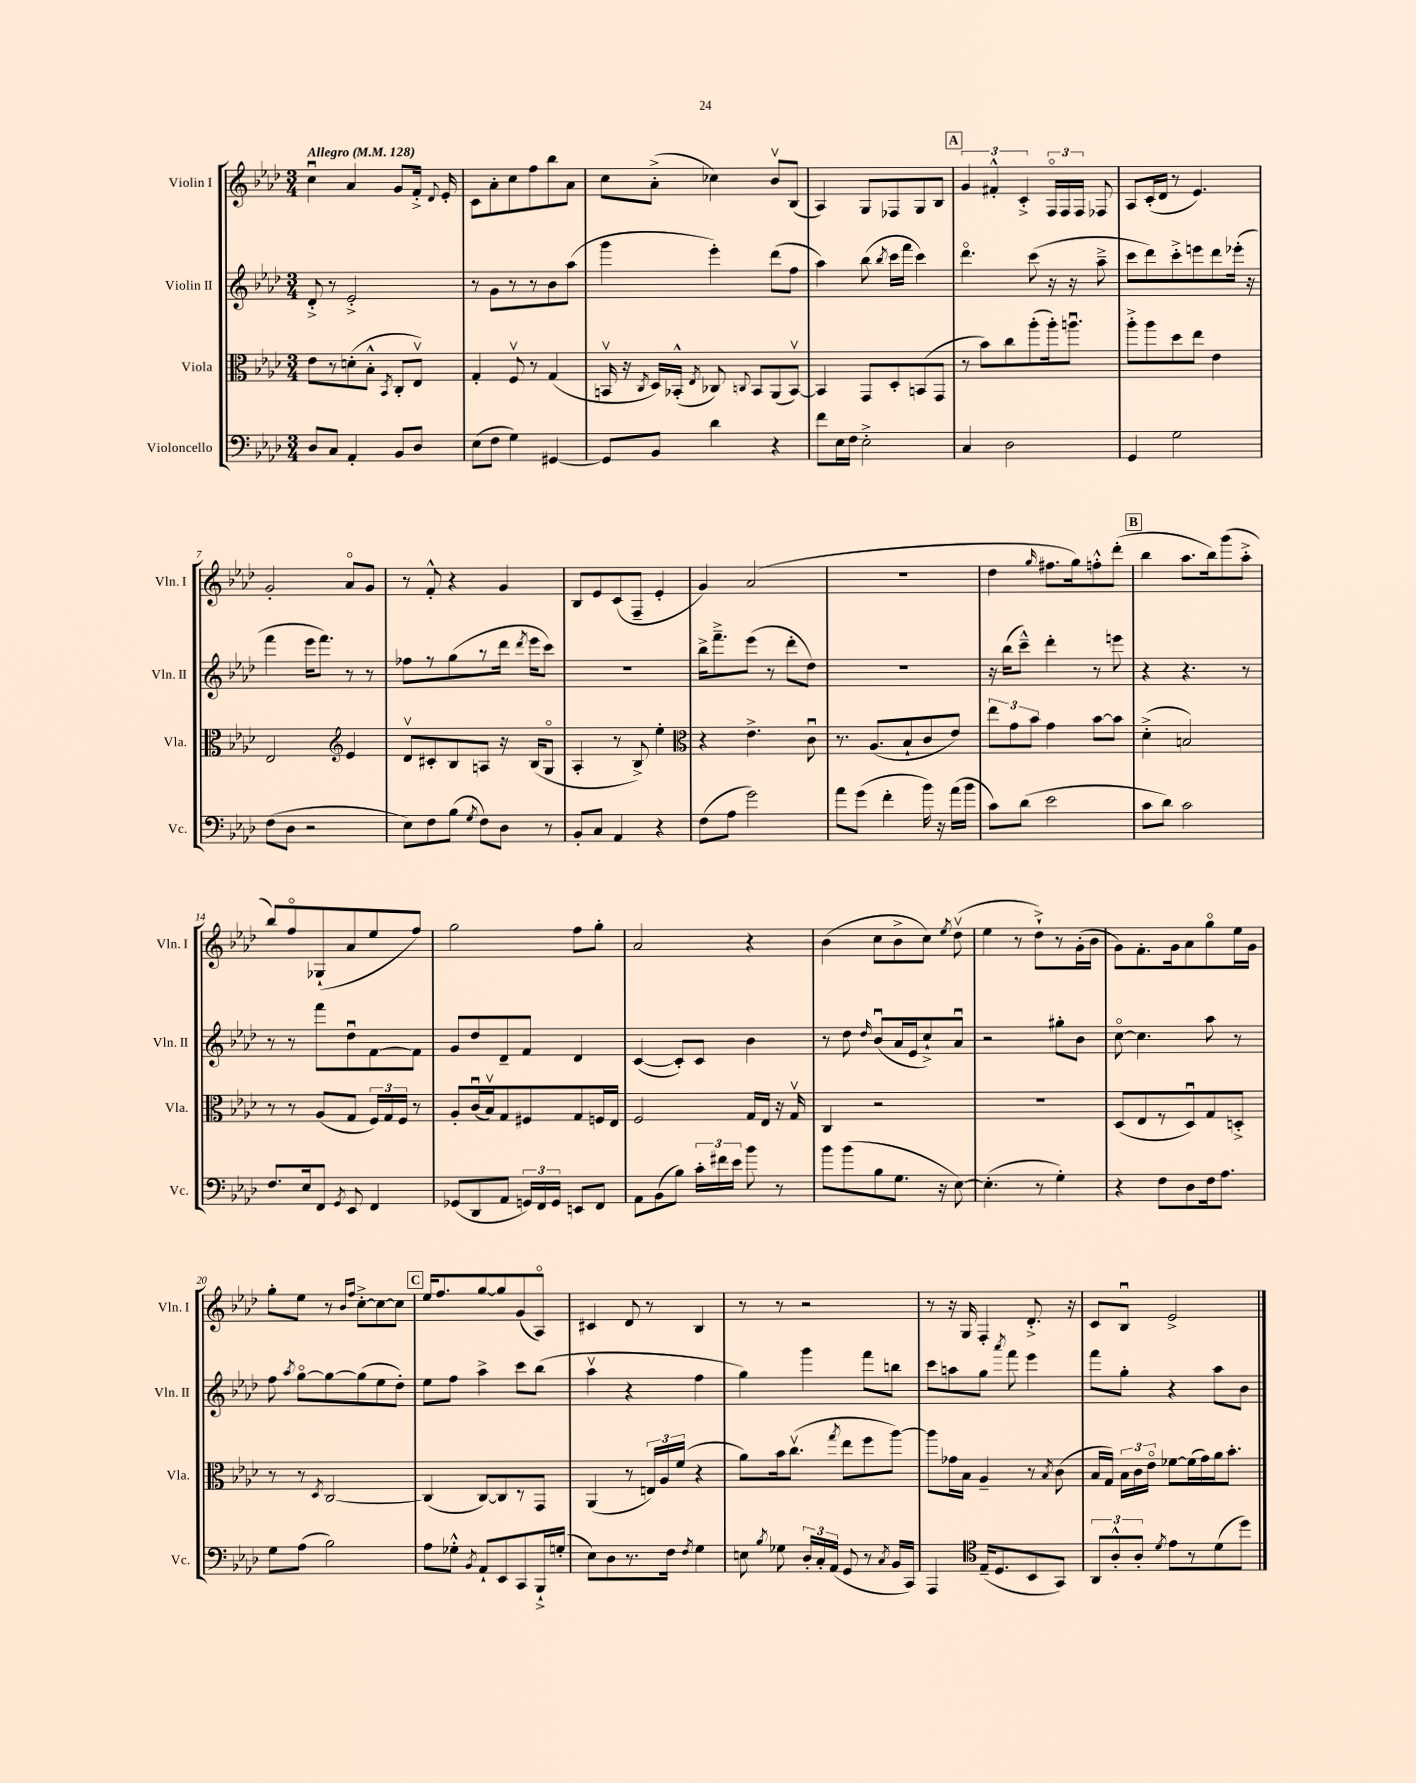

**kern	**kern	**kern	**kern
*staff4	*staff3	*staff2	*staff1
*clefF4	*clefC3	*clefG2	*clefG2
*k[b-e-a-d-]	*k[b-e-a-d-]	*k[b-e-a-d-]	*k[b-e-a-d-]
*M3/4	*M3/4	*M3/4	*M3/4
*MM128	*MM128	*MM128	*MM128
8D-/L	8e-\L	8d-'^/	4ccu\
8C/J	8r	8r	.
4AA-'/	(8d'\	2e-'^/	4a-/
.	8B-'^^\J	.	.
.	8qBB-/	.	.
8BB-/L	8C'/L	.	8g/L
8D-/J	8E-v/J)	.	16f'^/Jk
.	.	.	8qqd-/
.	.	.	16e-'/
=	=	=	=
(8E-\L	4G'/	8r	8c\L
8F\J	.	8g\L	8a-'\
4G\)	8Fv/	8r	8cc\
.	8r	8r	8ff\
[4GG#/	(4G/	8b-\	8bb-\
.	.	(8aa-\J	8a-\J
=	=	=	=
8GG#/]L	16BBv/	4ggg\	8cc\L
.	16r	.	.
.	8qC/	.	.
8BB-/J	16D-/LL)	.	(8a-'^\J
.	(16BB-'^^/JJ	.	.
.	8qE-/	.	.
4d-\	8C-/)	4eee-'\)	4cc-\)
.	8qqC/	.	.
.	8BB-/L	.	.
4r	(8AA-/	(8ddd-\L	8b-v/L
.	[8BB-v/J)	8ff\J	(8B-/J
=	=	=	=
8f\L	4BB-/]	4aa-\)	4A-/)
16E-\L	.	.	.
16F\JJ	.	.	.
2E-'^\	8GG/L	(8bb-\	8G/L
.	.	8qbb-/	.
.	8D-'/	16ccc\LL	8F-/
.	.	16fff\JJ	.
.	(8BB/	4ccc\)	8G/
.	8GG/J	.	8B-/J
=	=	=	=
4C/	8r	4.ddd-o\	6g/
.	8b-\L)	.	.
.	.	.	6f#'^^/
2D-\	8cc\	.	.
.	.	.	6c'^/
.	(8aa-'\	(8ccc\	.
.	16aa-'\k)	16r	24Fo/LL
.	.	.	24F/
.	8.aau\J	16r	.
.	.	.	24F/JJ
.	.	8aa-~^\	8F-/
=	=	=	=
4GG/	8aa-'^\L	8ccc\L	8A-/L
.	8aa-\	8ddd-\)	(16c'/L
.	.	.	16d-/JJ
2G\	8dd-\	8ccc'^\	8r
.	8ee-\J	8eee\	4.e-/)
.	4e-\	8ddd-\	.
.	.	(16eee-'\Jk	.
.	.	16r	.
=	=	=	=
(8F\L	2E-/	4fff\	2g'/
8D-\J	.	.	.
2r	.	16eee-\LK	.
.	.	8.fff\J)	.
*	*clefG2	*	*
.	4e-/	8r	8a-o/L
.	.	8r	8g/J
=	=	=	=
8E-\L)	8d-v/L	8ff-\L	8r
8F\	8c#'/	8r	8f'^^/
(8B-\J	8B-/	(8gg\	4r
8qG/	.	.	.
8F\L)	8A/J	8r	.
8D-\J	16r	16ddd-\Jk	4g/
.	.	8qddd-/	.
.	(16B-/LK	16eee-\LK	.
8r	8Go/J	8ccc\J)	.
=	=	=	=
8BB-'/L	4A-'/	2.r	8B-/L
8C/J	.	.	8e-/
4AA-/	8r	.	(8c/
.	8B-^/)	.	8F~/J
4r	4ee-'\	.	4e-'/
=	=	=	=
*	*clefC3	*	*
(8F\L	4r	16bb-^\LK	4g/)
.	.	8.fff~^\	.
8A-\J	.	.	.
2g\)	4.e-^\	(8eee-\J	(2a-/
.	.	8r	.
.	.	8ddd-'\L	.
.	8cu\	8dd-\J)	.
=	=	=	=
8a-\L	8.r	2.r	2.r
(8g\J	.	.	.
.	(8.A-/L	.	.
4f'\	.	.	.
.	8B-`/	.	.
16b-\)	8c/	.	.
16r	.	.	.
(16a-\LL	8e-/J)	.	.
16b-\JJ	.	.	.
=	=	=	=
8c\L)	12ee-\L	16r	4dd-\
.	.	(16bb-\LK	.
.	12g\	.	.
(8d-\J	.	8ccc~^^\J)	.
.	12b-\J	.	.
.	.	.	16qqgg/
2e-\	4g\	4ddd-'\	8.ff#\L
.	.	.	16gg\k)
.	[8b-\L	8r	8ff'^^\
.	8b-\]J	8eee\	(8ddd-'\J
=	=	=	=
8c\L	(4d-'^\	4r	4bb-\
8d-\J)	.	.	.
2c\	2B/)	4.r	8.aa-\L
.	.	.	16bb-\k)
.	.	.	(8ggg\
.	.	8r	8aa-'^\J
=	=	=	=
8.F/L	8r	8r	8bb-/L)
.	8r	8r	8ffo/
16E-/k	.	.	.
8FF/J	(8A-/L	8fff\L	(8G-`/
8qGG/	.	.	.
8EE-/	8G/J	8dd-u\	8a-/
4FF/	24F/LL)	[8f\	8ee-/
.	24G/	.	.
.	24F/JJ	.	.
.	8r	8f\]J	8ff/J)
=	=	=	=
(8GG-/L	8A-'/L	8g/L	2gg\
8DD-/	(16cu/L	8dd-/	.
.	16B-v/J)	.	.
8AA-/J	8G/	8d-~/	.
24GG/LL)	8F#/	8f/J	.
24FF/	.	.	.
24GG/JJ	.	.	.
8EE/L	8G/	4d-/	8ff\L
8FF/J	16F/L	.	8gg'\J
.	16E-/JJ	.	.
=	=	=	=
8AA-\L	2F/	([4c/	2a-/
(8BB-\	.	.	.
8B-\J)	.	8c'/]L)	.
24c'\LL	.	8c/J	.
24f#\	.	.	.
24e-\JJ	.	.	.
8b-\	16G/LL	4b-\	4r
.	16E-/JJ	.	.
8r	16r	.	.
.	16Gv/	.	.
=	=	=	=
8b-\L	4C/	8r	(4b-\
(8b-\	.	8dd-\	.
.	.	16qqdd-/	.
8B-\	2r	(8b-u/L	8cc\L
8.G\J	.	16a-/L	8b-^\
.	.	16e-/J	.
.	.	8cc`^/)	8cc\J)
16r	.	.	.
.	.	.	8qee-/
[8E-\)	.	8a-u/J	(8dd-v\
=	=	=	=
(4.E-'\]	2.r	2r	4ee-\
.	.	.	8r
8r	.	.	8dd-`^\L)
4G'\)	.	8gg#'\L	8r
.	.	8b-\J	(16g'\L
.	.	.	16b-\JJ
=	=	=	=
4r	(8D-/L	[8cco\	8g\L)
.	8E-/	4.cc\]	8.f'\
8F\L	8r	.	.
.	.	.	16g\k
8D-\	8D-u/)	.	8a-\
16F\k	8G/	8aa-\	8ggo\
8.A-\J	.	.	.
.	8D'^/J	8r	16ee-\L
.	.	.	16g\JJ
=	=	=	=
8G\L	8r	8ff\	8gg'\L
.	.	8qaa-/	.
(8A-\J	8r	[8ggo\L	8ee-\J
.	8qD-/	.	.
2B-\)	[2C/	8gg\_	8r
.	.	.	16qqb-/LL
.	.	.	16qqff/JJ
.	.	(8gg\]	[8cc'^\L
.	.	8ee-\	8cc\_
.	.	8dd-'\J)	8cc\]J
=	=	=	=
8A-\L	(4C/]	8ee-\L	16ee-/LK
.	.	.	8.ff/
8G-'^^\J	.	8ff\J	.
8qBB-/	.	.	.
8AA-`/L	[8C/L)	4aa-^\	[8gg/
8EE-/	8C/]	.	8gg/]
8CC/	8r	8ccc\L	(8g/
16BBB-`^/L	8GG/J	(8bb-\J	8A-o/J)
(16G'/JJ	.	.	.
=	=	=	=
8E-\L)	(4AA-/	4aa-v\	4c#/
8D-\	.	.	.
8.r	8r	4r	8d-/
.	24E/LL)	.	8r
.	24A-/	.	.
16F\Jk	.	.	.
.	(24f/JJ	.	.
8qF/	.	.	.
4G\	4r	4ff\	4B-/
=	=	=	=
8E\	8a-\L)	4gg\)	8r
8qB-/	.	.	.
8G-\	16b-\k	.	8r
.	(8.ccv\J	.	.
24D-'/LL	.	4ggg\	2r
24C'/	.	.	.
(24AA-/JJ	.	.	.
.	8qgg/	.	.
8GG/	8ee-\L	.	.
8r	8ff\	8fff\L	.
8qC/	.	.	.
16BB-/LL	[8aa-\J)	8bb\J	.
16CC/JJ)	.	.	.
=	=	=	=
4AAA-/	8aa-\]L	8ccc\L	8r
.	16g-\L	8aa\	16r
.	16B-\JJ	.	16G/
*clefC4	*	*	*
(16E-~/LK	4A-~/	8gg\J	4F'/
8.D-/	.	.	.
.	.	8qaaa-/	.
.	.	8fff\	.
8BB-/	8r	4eee-\	8.d-'^/
.	8qB-/	.	.
8GG/J)	(8c\	.	.
.	.	.	16r
=	=	=	=
12AA-/L	16B-/LL	8fff\L	8c/L
.	16G/JJ)	.	.
12A-'^^/	.	.	.
.	24B-\LL	8gg'\J	8B-u/J
12A-'/J	24c\	.	.
.	24e-o\JJ	.	.
8qd-/	.	.	.
8e-\L	[8f-\L	4r	2e-^/
8r	(16f-\]L	.	.
.	16g\)	.	.
(8d-\	16a-\J	8aa-\L	.
.	8.b-'\J	.	.
8dd-\J)	.	8b-\J	.
==	==	==	==
*-	*-	*-	*-
